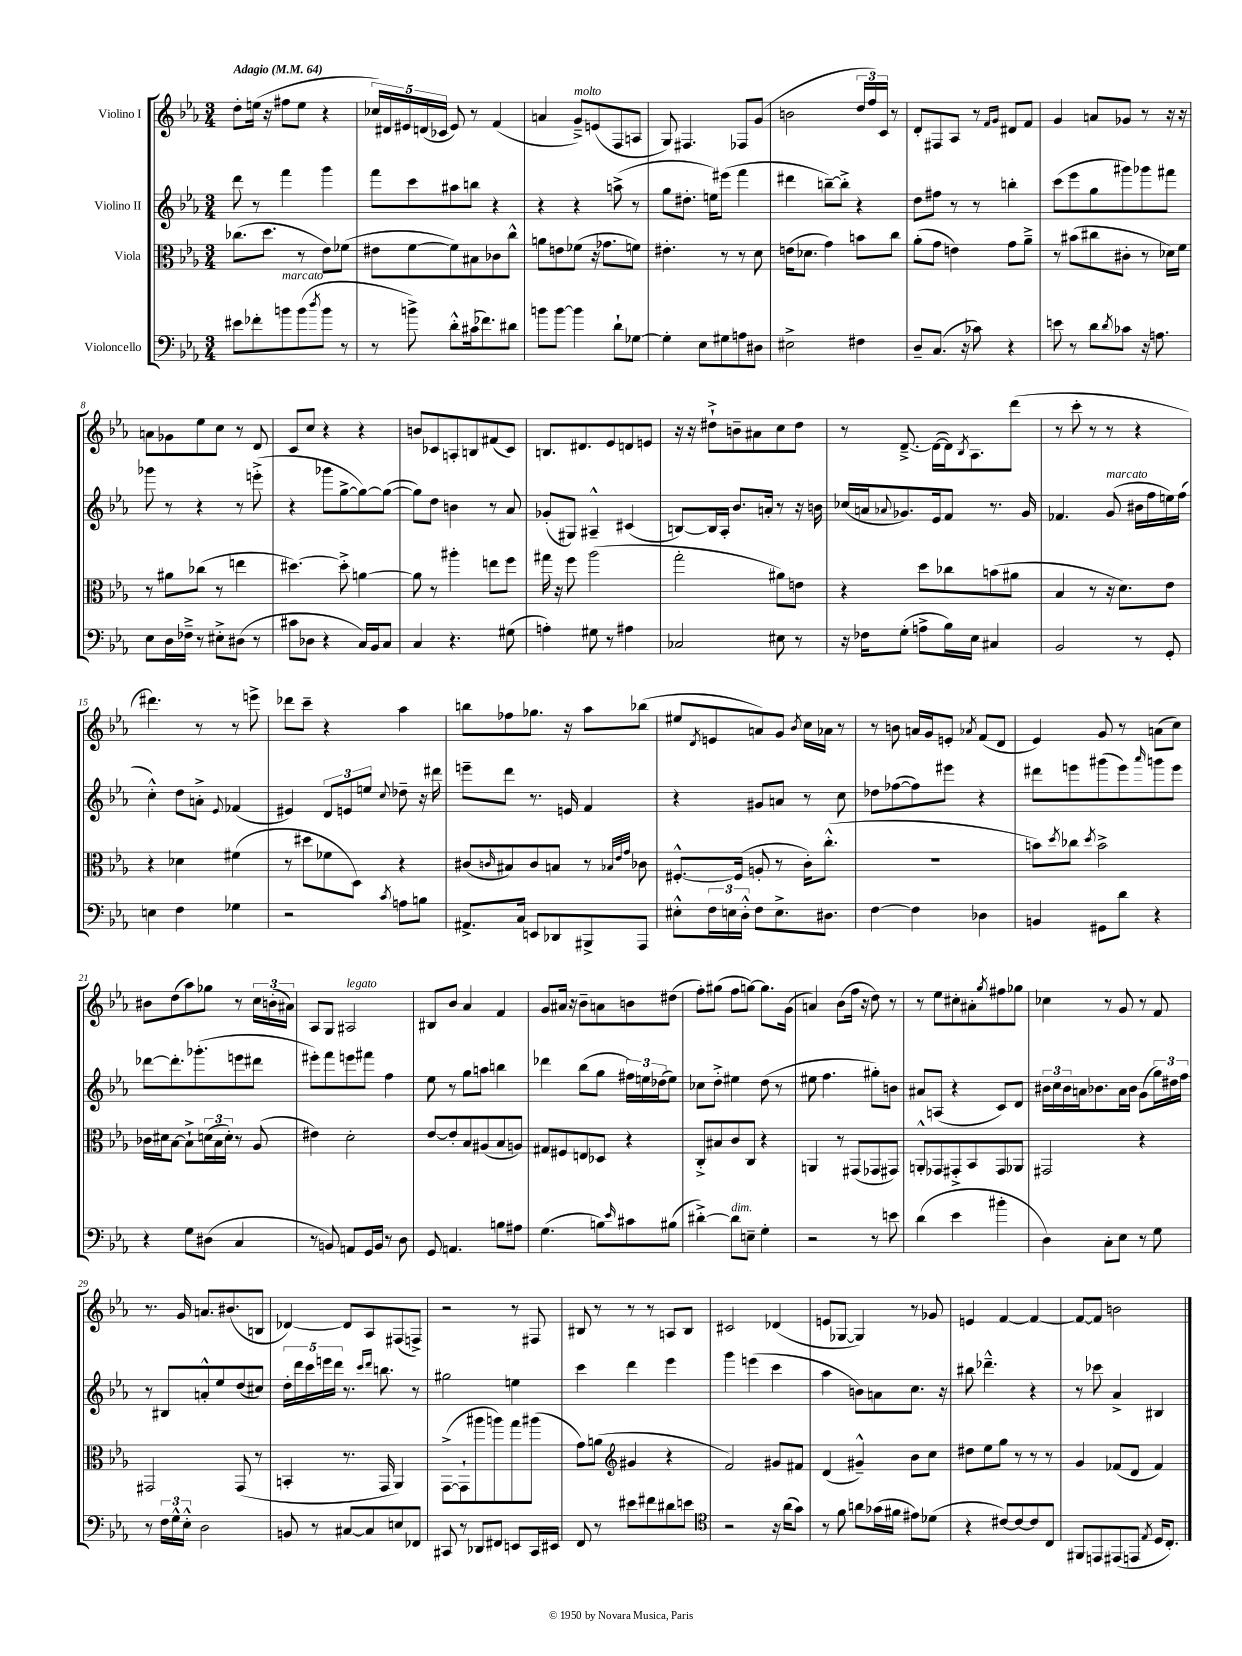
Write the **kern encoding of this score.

**kern	**kern	**kern	**kern
*part4	*part3	*part2	*part1
*staff4	*staff3	*staff2	*staff1
*I"Violoncello	*I"Viola	*I"Violino II	*I"Violino I
*clefF4	*clefC3	*clefG2	*clefG2
*k[b-e-a-]	*k[b-e-a-]	*k[b-e-a-]	*k[b-e-a-]
*M3/4	*M3/4	*M3/4	*M3/4
*MM64	*MM64	*MM64	*MM64
=1	=1	=1	=1
!	!	!	!LO:TX:a:B:t=Adagio
8e#X\L	(8.cc-X\L	8ddd\	8dd'\L
8f-X'\	.	8r	(16een\Jk
.	8.dd\J	.	16r
!LO:TX:a:i:t=marcato	!	!	!
8bn\	.	4fff\	8ff#X\L
(8b\	8r	.	8ee\J
8qdd/	.	.	.
8b\J	8e-\L)	4ggg\	4r
8r	(8f-X\J	.	.
=2	=2	=2	=2
8r	8e#X\L	8fff\L	20cc-X/LL)
.	.	.	20d#X/
.	.	.	20e#X/
8bn^\)	[8f\	8ccc\	.
.	.	.	(20dn/
.	.	.	20c-X/JJ
8d'^^\L	8f\])	8aa#X\	8e#/)
(16c#X\k	8B#X\	8bbn\J	8r
8.f-X\)	.	.	.
.	8c-X\	4r	(4f/
8d#X\J	8cc^^\J	.	.
=3	=3	=3	=3
8bn\L	8an\L	4r	4an/
[8b\J	8en\	.	.
!	!	!	!LO:TX:a:i:t=molto
4b\]	(8f-X\J	4r	8g~^/L)
.	16r	.	(8en/
.	8.g-X\L	.	.
8d`\L	.	(8aan^\	8F/
[8G-X\J	8fn\J)	8r	8An/J
=4	=4	=4	=4
4G-'\]	4.e#X'\	8gg\L	8G/)
.	.	8.dd#X'\J	4.F#X/
8E-\L	.	.	.
.	.	16een\KL)	.
8G#X\	8r	(8eee#X\J	.
8An\	8r	4fff\	8F-X/L
8D#X\J	8d\	.	(8g/J
=5	=5	=5	=5
2E#X^\	(16en\KL	4ddd#X\	2bn\
.	8.d-X\J	.	.
.	4g\)	[8bbn~\L)	.
.	.	8bb'^\J]	.
4F#X\	8bn\L	4r	24dd/LL
.	.	.	24ff/)
.	.	.	24c/JJ
.	8cc\J	.	8r
=6	=6	=6	=6
8D~/L	(8a-'\L	8dd\L	8d'/L
(8.C/J	8g\J	8ff#X\J	8F#X/
.	4en\)	8r	8A-/J
16r	.	.	.
8c-X\)	.	8r	8r
.	.	.	16qqf/LL
.	.	.	16qqg/JJ
4r	8g\L	4bbn'\	8d#X/L
.	8a-~^\J	.	8f/J
=7	=7	=7	=7
8en\	8r	(8ccc\L	4g/
8r	(8b#X\L	8eee-\	.
8d\L	8cc#X\	8gg\	8an/L
8qd/	.	.	.
8c-X\J	8c#X'\J	8ggg#X\)	8g-X/J
16r	8r	8ggg-X\	8r
8.An\	.	.	.
.	16d-X\LL)	8fff#X\J	16r
.	16f\JJ	.	16r
!!LO:LB:g=z
=8	=8	=8	=8
8E-\L	8r	8ggg-X\	8an\L
16D\L	8a#X\L	8r	8g-X\
16F-X~^\JJ	.	.	.
8r	(8cc-X\J	4r	8ee-\
8E#X'^\L	8r	.	8cc\J
(8D#X\J	4een\	8r	8r
8r	.	(8eeen'^\	8d/
=9	=9	=9	=9
8c#X\L	[4.dd#X\)	4r	8c/L
8D-X\J	.	.	8cc/J
4r	.	8ggg-X\L	4r
.	8dd#'^\]	[8gg^\	.
16C/LL)	[4an\	8gg\_)	4r
16BB-/J	.	.	.
8C/J	.	(8gg\J_	.
=10	=10	=10	=10
4C/	8a\]	8gg\L])	8bn/L
.	8r	8dd\J	8c-X/
4.r	4aa#X'\	4bn\	8An'/
.	.	.	8Bn/
.	8een\L	8r	(8f#X/
(8G#X\	8ff\J	8a-/	8c-/J)
=11	=11	=11	=11
4An'\)	16gg#X\	(8g-X'/L	8.Bn/L
.	16r	.	.
.	8ff\	8G#X/J)	.
.	.	.	8.d#X/
8G#X\	(2aa-\	4A#X~^^/	.
8r	.	.	8e-/
4A#X\	.	(4c#X/	8dn/
.	.	.	8en/J
=12	=12	=12	=12
2C-X/	2gg'\	[8Bn/L)	16r
.	.	.	16r
.	.	16B/L]	8dd#X`^\L
.	.	16A-'/JJ	.
.	.	8.b-/L	8bn~\
.	.	.	8a#X\
.	.	16an'/Jk	.
8E#X\	8a#X\L)	8r	8cc\
8r	8en\J	16r	8dd#\J
.	.	16bn\	.
=13	=13	=13	=13
16r	4r	(16cc-X/LL	8r
16F-X\KL	.	16an/J	.
.	.	8qqa-X/	.
(8G'\J	.	8.g-X/)	[8.d~^/
8An^\L	8dd\L	.	.
.	.	16e-/k	(16d\LL_
16B-\L)	8cc-X\	8f/J	16d\J])
.	.	.	8qB-/
16E-\JJ	.	.	8.A-\
4C#X/	(8bn\	8.r	.
.	8a#X\J	.	(8ddd\J
.	.	16g-/	.
=14	=14	=14	=14
2BB-/	4B-/	4.f-X/	8r
.	.	.	8ccc'\
.	8r	.	8r
!	!	!LO:TX:a:i:t=marcato	!
.	16r	(8g/	8r
.	8.d\L)	.	.
8r	.	16b#X\LL	4r
.	.	16ff\	.
8GG'/	8e-\J	16een\)	.
.	.	(16ff\JJ	.
!!LO:LB:g=z
=15	=15	=15	=15
4En\	4r	4cc'^^\)	4.ddd#X\)
4F\	4d-X\	8dd\L	.
.	.	8an'^\J	8r
.	.	8qqe-/	.
4G-X\	(4f#X\	(4f-X/	8r
.	.	.	8eeen^\
=16	=16	=16	=16
2r	8r	4e#X/)	8ddd-X\L
.	8dd#X\L	.	8ccc~\J
.	8f-X\	12d/L	4r
.	.	12en/	.
.	8D\J)	.	.
.	.	12een/J	.
8qc/	.	8qqcc/	.
8An\L	4r	8dd-X~\	4aa-\
8Bn\J	.	16r	.
.	.	16ddd#X\	.
=17	=17	=17	=17
8.AA#X^/L	(8c#X/L	8eeen~\L	8bbn\L
.	16qqcn/	.	.
.	8B#X/)	8ddd\J	8ff-X\
16C/Jk	.	.	.
8EEn/L	8c/	8.r	8.gg-X\J
8DD-X/	8Bn/J	.	.
.	.	16en/	16r
8BBB#X^/	8r	4f/	8aa-\L
.	32qqB-X/LLL	.	.
.	32qqe-/	.	.
.	32qqg/JJJ	.	.
8AAA-/J	8c-X\	.	(8bb-X\J
=18	=18	=18	=18
8E#X'^^\L	[8.F#X'^^/L	4r	8ee#X/L
.	.	.	8qd/
24F\L	.	.	8en/
24En\	.	.	.
.	(16F#/Jk]	.	.
24D'^^\JJ	.	.	.
8F\L	8An'/	8g#X/L	8an/)
8.E^\	8r	8an/J	8g/J
.	.	.	8qb-/
.	16c'\KL)	8r	16cc\LL
8.D#X\J	(8.cc'^^\J	.	16a-X\JJ
.	.	8cc\	8r
=19	=19	=19	=19
[4F\	2.r	8dd-X\L	8r
.	.	([8ff-X\	8bn\
4F\]	.	8ff-\])	16an/LL
.	.	.	16g/J
.	.	8eee#X\J	8en'/J
.	.	.	8qa-X/
4D-X\	.	4r	(8f/L
.	.	.	8d/J
=20	=20	=20	=20
4BBn/	8bn\L)	8ddd#X\L	4e-/)
.	8qdd/	.	.
.	8cc-X\J	8eeen\	.
.	8qdd/	.	.
8GG#X\L	2b^\	(8ggg#X\	8g/
8d\J	.	8eee\)	8r
.	.	16qqaaa-/	.
4r	.	8gggn\	(8an\L
.	.	8eee\J	8cc\J)
!!LO:LB:g=z
=21	=21	=21	=21
4r	16c-X\LL	[8ddd-X\L	8b#X\L
.	16d#X\J	.	.
.	[8B-\J	8.ddd-'\]	(8dd\
8G\L	8B-`^\L]	.	8aa-\)
.	.	(8.ggg-X'\	.
(8D#X\J	(24dn\L	.	8gg-X\J
.	24B-\	.	.
.	24d'\JJ)	.	.
4C/	8r	8eeen\	8r
.	(8A-/	8ddd#X\J	24cc\LL
.	.	.	(24bn'\
.	.	.	24a#X\JJ)
=22	=22	=22	=22
8r	4e#X\)	8eee#X'\L)	8A-/L
8BBn/)	.	8fff\	8G/J
!	!	!	!LO:TX:a:i:t=legato
8AAn/L	2d'\	8eeen\	2A#X/
16GG/L	.	8fff#X\J	.
16BB/JJ	.	.	.
8r	.	4ff\	.
8D\	.	.	.
=23	=23	=23	=23
8GG/	[8e-/L	8ee-\	8B#X/L
4.AAn/	8e-'/]	8r	8b-/J
.	8B-/	8gg\L	4a-/
.	(8A#X/	8aan\J	.
8Bn\L	8B-/	4bbn\	4f/
8A#X\J	8An/J)	.	.
=24	=24	=24	=24
(4.G\	8G#X/L	4ddd-X\	8g/L
.	8F#X/	.	16a#X/Jk
.	.	.	16r
.	8En/	(8bb-\L	8b-~\L
8Bn\L)	8D-X/J	8gg\J	8an\
16qqe-/	.	.	.
8c#X\	4r	24ff#X\LL)	8bn\
.	.	24een\	.
.	.	(24dd-X\J	.
(8B#X\J	.	8ee\J)	(8dd#X\J
=25	=25	=25	=25
[4d#X'^\)	8C'^/L	8cc-X\L	8ff'\L)
.	8B#X/	8dd'^\J	(8gg#X\J
!LO:TX:a:i:t=dim.	!	!	!
8d#\L]	8c/	4ee#X\	8ff\L
8En~\J	8C/J	.	[8ggn\J)
4G'\	4r	(8dd\	8.gg\L]
.	.	8r	.
.	.	.	(16g\Jk
=26	=26	=26	=26
2r	4AAn/	8ee#X\	4an/)
.	.	4.ff\	.
.	8r	.	(8b-\L
.	(8GG#X/L	.	16ff\Jk
.	.	.	16r
8r	8GG-X/	8gg#X'\L)	8dd\)
8en\	8GG#X/J)	8bn\J	8r
=27	=27	=27	=27
(4d\	8AAn'^^/L	8a#X/L	8r
.	8GG-X/	(8An/J	8ee-\L
4e-\	8GG#X'^/	4r	8cc#X'\
.	8BB-/	.	8a#X'\
.	.	.	8qgg/
4b#X'\	8GG#/	8c/L)	8ff#X\
.	8AA-X/J	8d/J	8gg-X\J
=28	=28	=28	=28
4D\)	2GG#X/	24b#X\LL	4cc-X\
.	.	24cc\	.
.	.	24b#\	.
.	.	16an\J	.
.	.	8.b-X\	.
8C'\L	.	.	8r
8E-\J	.	16a\L	8g/
.	.	16b-\JJ	.
8r	4r	(8g\L	8r
8G\	.	24gg\L)	8f/
.	.	24dd#X\	.
.	.	24ff\JJ	.
!!LO:LB:g=z
=29	=29	=29	=29
8r	2GG#X/	8r	8.r
24F\LL	.	8B#X/L	.
24G^^\	.	.	.
.	.	.	16g/
24E-'^^\JJ	.	.	.
2D\	.	8an'^^/	8.an/L
.	.	8ee-/	.
.	.	.	(8.b#X/
.	(8GG#/	(8dd/	.
.	8r	8cc#X/J)	8Bn/J
=30	=30	=30	=30
8BBn/	4BBn'/	20dd'\LL	[4d-X/)
.	.	20ddd\	.
.	.	20ccc\	.
8r	.	.	.
.	.	20eeen\	.
.	.	20ddd\JJ	.
[8C#X/L	8.r	8.r	8d-/L]
8C#/]	.	.	8A-/
.	.	16qqccc/LL	.
.	.	16qqddd/JJ	.
.	16GG/	8.bbn\	.
8En/	4AA-/)	.	(8F#X/
8FF-X/J	.	8r	8Fn^/J)
=31	=31	=31	=31
8CC#X/	([8GG^\L	2gg#X\	2r
8r	8GG`\]	.	.
8DD-X/L	8aa#X\	.	.
8FF#X/J	8aan\)	.	.
8EEn/L	8gg\	4een\	8r
16CC#/L	(8aa#X\J	.	8F#X/
16EE#X/JJ	.	.	.
=32	=32	=32	=32
8FF/	8g\L)	4ccc\	8B#X/
8r	(8an\J	.	8r
*	*clefG2	*	*
8e#X\L	4g#X/	4ddd\	8r
8f#X\	.	.	8r
8d#X\	4r	4eee-\	8An/L
8en\J	.	.	8B#/J
=33	=33	=33	=33
*clefC4	*	*	*
2r	2f/)	4ggg\	2c#X/
.	.	(4eeen\	.
16r	8g#X/L	4ccc\	(4d-X/
(16a-\KL	.	.	.
8g\J)	8f#X/J	.	.
=34	=34	=34	=34
8r	(4d/	4aa-\	8en/L
8f\	.	.	[8G-X/J
8an\L	4g#X~^^/)	8bn\L)	4G-/])
(16g-X\L	.	8an\	.
16f#X\JJ	.	.	.
8e#X\L)	8b-\L	8.cc\J	8r
(8d-X\J	8cc\J	.	8g-X/
.	.	16r	.
=35	=35	=35	=35
4r	8dd#X\L	8bb#X\	4en/
.	8ee-\	4.ddd-X~^^\	.
[8c#X/L)	8gg\J	.	[4f/
8c#/_	8r	.	.
8c#/]	8r	4r	4f/_
8C/J	8r	.	.
=36	=36	=36	=36
8FF#X/L	4g/	8r	8f/L_
8EEn/	.	8ccc-X\	8f/J]
(8EE#X/	(8f-X/L	4a-^/	2bn\
8EEn/J	8d/J	.	.
8qE-/	.	.	.
16D/KL	4f-/)	4B#X/	.
8.C'/J)	.	.	.
==	==	==	==
*-	*-	*-	*-
